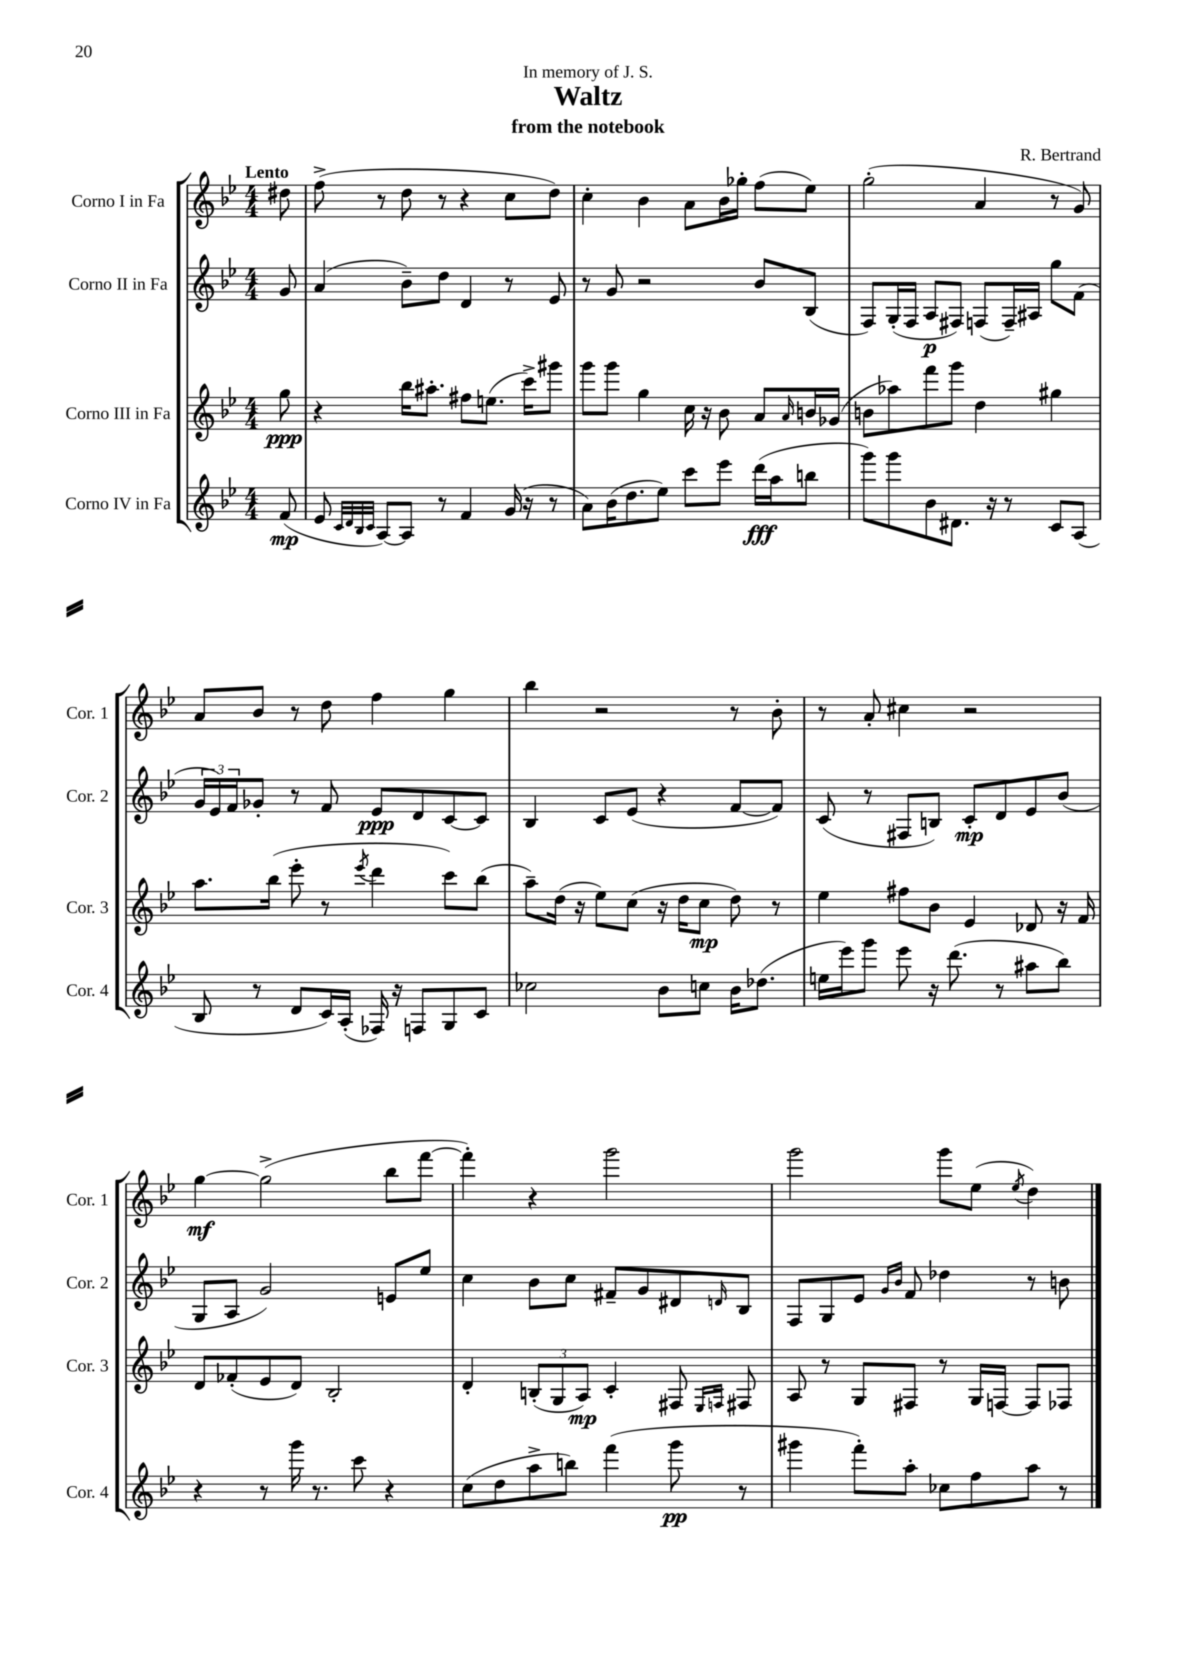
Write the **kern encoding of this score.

**kern	**kern	**kern	**kern
*staff4	*staff3	*staff2	*staff1
*clefG2	*clefG2	*clefG2	*clefG2
*k[b-e-]	*k[b-e-]	*k[b-e-]	*k[b-e-]
*M4/4	*M4/4	*M4/4	*M4/4
(8f/	8gg\	8g/	8dd#\
=	=	=	=
8e-/	4r	(4a/	(8ff^\
32qqc/LLL	.	.	.
32qqd/	.	.	.
32qqB-/	.	.	.
32qqc/JJJ	.	.	.
[8A/L)	.	.	8r
8A/]J	16bb-\LK	8b-~\L)	8dd\
.	8.aa#'\J	.	.
8r	.	8dd\J	8r
4f/	8ff#\L	4d/	4r
.	(8.ee\J	.	.
(16g/	.	8r	8cc\L
16r	16ccc^\LK)	.	.
8r	8ggg#\J	8e-/	8dd\J)
=	=	=	=
8a\L)	8ggg\L	8r	4cc'\
(16b-\K	8ggg\J	8g/	.
8.dd\	.	.	.
.	4gg\	2r	4b-\
8ee-\J)	.	.	.
8ccc\L	16cc\	.	8a\L
.	16r	.	.
8eee-\J	8b-\	.	16b-\L
.	.	.	16gg-'\JJ
(16ddd\LL	8a/L	8b-/L	(8ff\L
16aa\J	.	.	.
.	16qqa/	.	.
8bb\J	16b/L	(8B-/J	8ee-\J)
.	(16g-/JJ	.	.
=	=	=	=
8ggg\L)	8b\L	8F/L)	(2gg'\
8ggg\	8aa-\)	(16G'/L	.
.	.	16F/JJ	.
8b-\	8fff\	8A/L	.
8.d#\J	8ggg\J	8F#/J)	.
.	4dd\	(8F/L	4a/
16r	.	.	.
8r	.	16F~/L)	.
.	.	16A#/JJ	.
8c/L	4gg#\	8gg\L	8r
(8A/J	.	(8f\J	8g/)
=	=	=	=
8B-/	8.aa\L	24g/LL	8a/L
.	.	24e-/)	.
.	.	24f/J	.
8r	.	8g-'/J	8b-/J
.	(16bb-\Jk	.	.
8d/L	8eee-'\	8r	8r
16c/L)	8r	8f/	8dd\
(16A'/JJ	.	.	.
.	8qeee-/	.	.
16F-/)	4ddd\	8e-/L	4ff\
16r	.	.	.
8F/L	.	8d/	.
8G/	8ccc\L)	[8c/	4gg\
8c/J	(8bb-\J	8c/]J	.
=	=	=	=
2cc-\	8aa~\L)	4B-/	4bb-\
.	(16dd\Jk	.	.
.	16r	.	.
.	8ee-\L)	8c/L	2r
.	(8cc\J	(8e-/J	.
8b-\L	16r	4r	.
.	16dd\LK	.	.
8cc\J	8cc\J	.	.
16b-\LK	8dd\)	[8f/L	8r
(8.dd-\J	.	.	.
.	8r	8f/]J)	8b-'\
=	=	=	=
16ee\LL	4ee-\	(8c/	8r
16eee-\J)	.	.	.
8ggg\J	.	8r	8a'/
8eee-\	8ff#\L	8F#/L	4cc#\
16r	8b-\J	8B/J)	.
(8.ddd\	.	.	.
.	4e-/	8c'/L	2r
8r	.	8d/	.
8aa#\L	8d-/	8e-/	.
8bb-\J)	16r	(8b-/J	.
.	16f/	.	.
=	=	=	=
4r	8d/L	8G/L	[4gg\
.	(8f-'/	8A/J	.
8r	8e-/	2g/)	(2gg^\]
16ggg\	8d/J)	.	.
8.r	.	.	.
.	2B-'/	.	.
8ccc\	.	.	.
4r	.	8e/L	8bb-\L
.	.	8ee-/J	[8fff\J
=	=	=	=
(8cc\L	4d'/	4cc\	4fff'\])
8dd\	.	.	.
8aa^\	(12B'/L	8b-\L	4r
.	12G/	.	.
8bb\J)	.	8cc\J	.
.	12A/J)	.	.
(4fff\	4c'/	8f#~/L	2ggg\
.	.	8g/	.
8ggg\	8F#/	8d#/	.
.	16qqE-/LL	.	.
.	16qqF/JJ	16qqd/	.
8r	8F#/	8B-/J	.
=	=	=	=
4ggg#\	8A/	8F/L	2ggg\
.	8r	8G/	.
8fff'\L)	8G/L	8e-/J	.
.	.	16qqg/LL	.
.	.	16qqb-/JJ	.
8aa'\J	8F#/J	8f/	.
8cc-\L	8r	4dd-\	8ggg\L
8ff\	16G/LL	.	(8ee-\J
.	[16F/JJ	.	.
.	.	.	8qee-/
8aa\J	8F/]L	8r	4dd\)
8r	8F-/J	8b\	.
==	==	==	==
*-	*-	*-	*-
